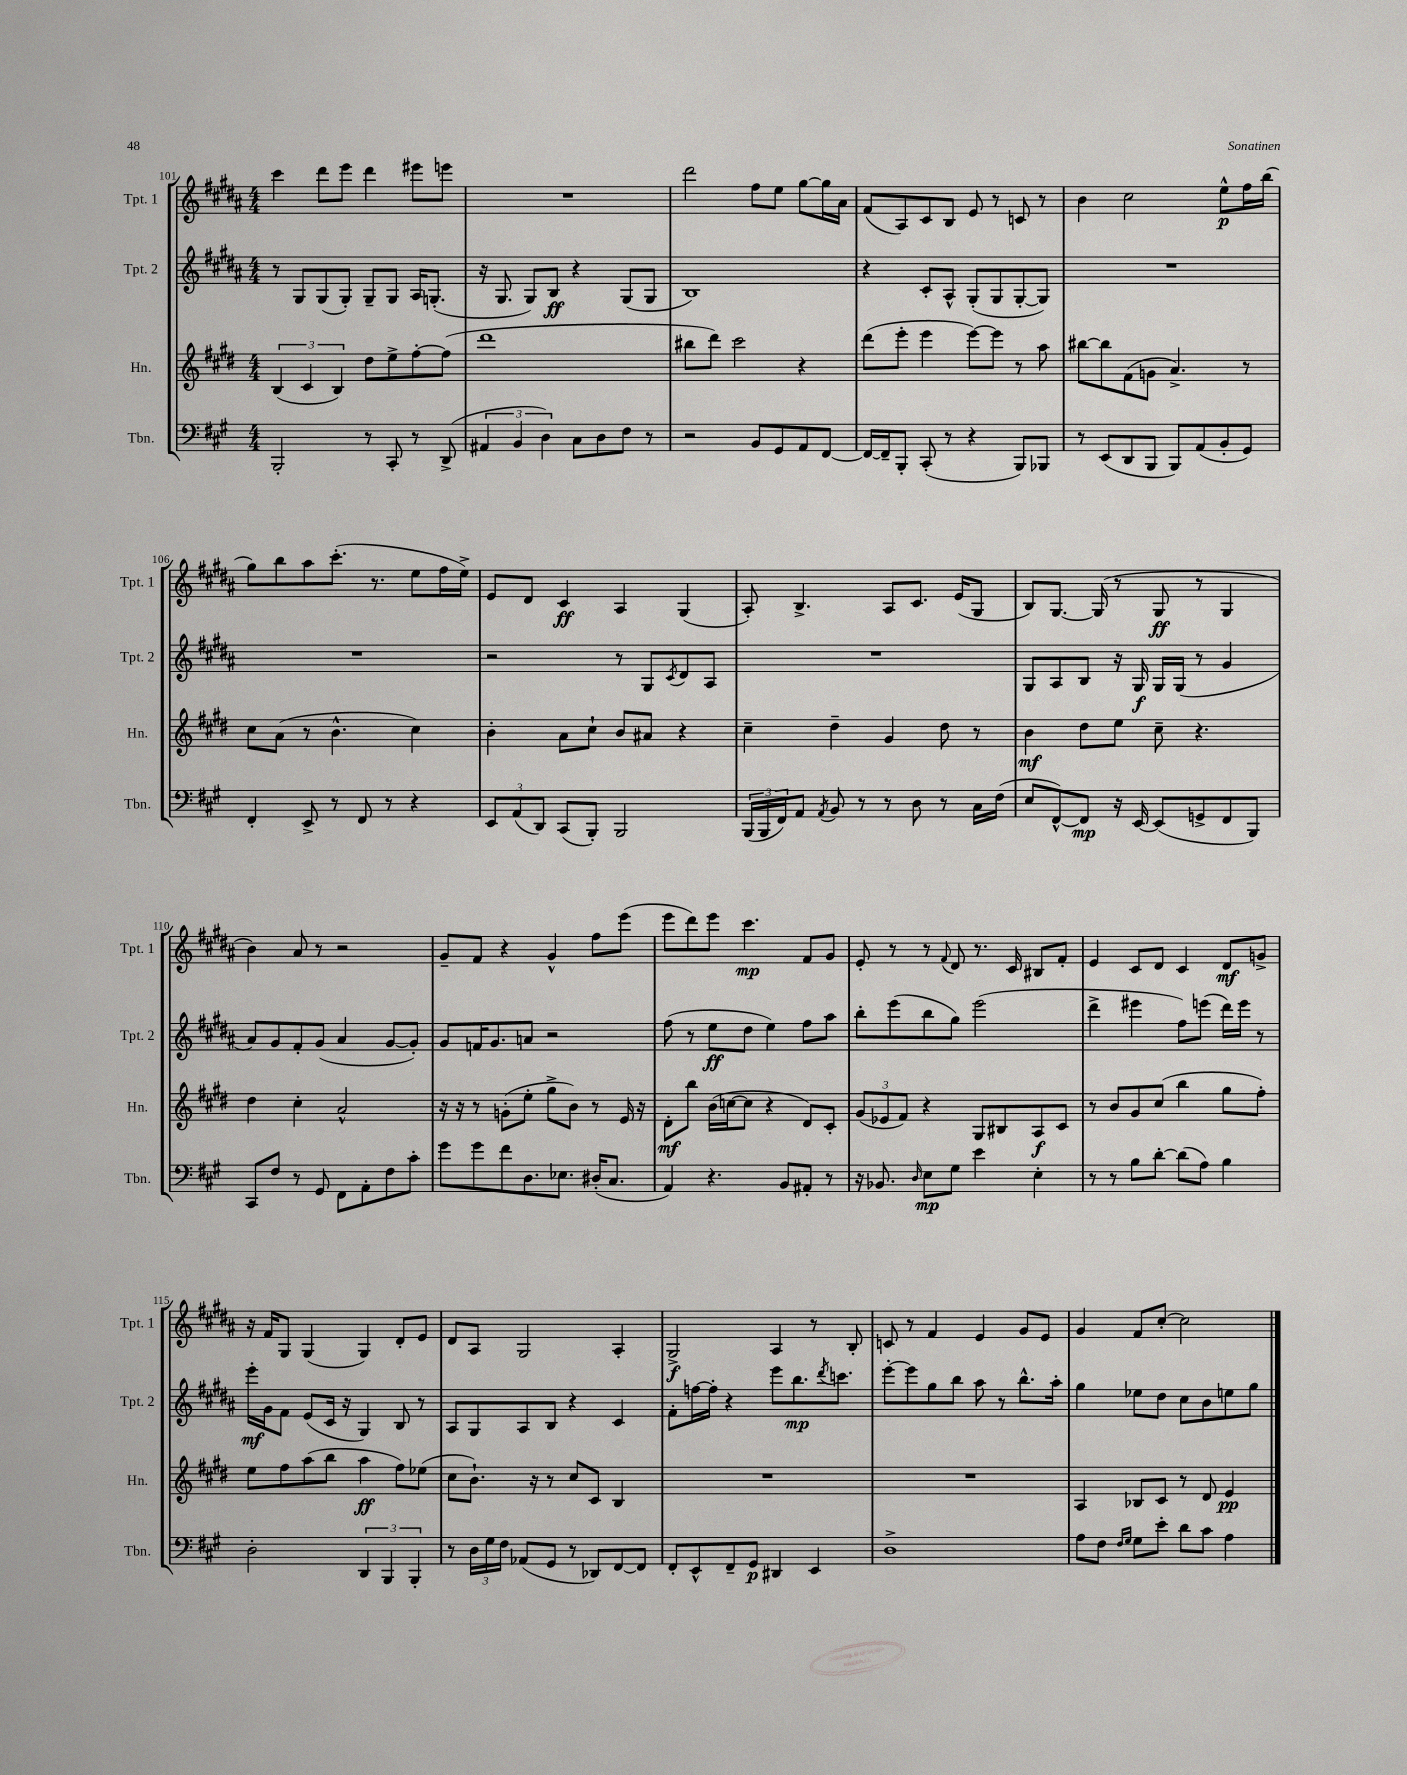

**kern	**kern	**kern	**kern
*staff4	*staff3	*staff2	*staff1
*clefF4	*clefG2	*clefG2	*clefG2
*k[f#c#g#]	*k[f#c#g#d#]	*k[f#c#g#d#a#]	*k[f#c#g#d#a#]
*M4/4	*M4/4	*M4/4	*M4/4
2BBB'	(6B	8r	4ccc#
.	.	8G#	.
.	6c#	.	.
.	.	(8G#	8ddd#
.	6B)	.	.
.	.	8G#')	8eee
8r	8dd#	8G#~	4ddd#
8CC#'	8ee^	8G#	.
8r	[8ff#'	16A#	8eee#
.	.	(8.G'	.
(8DD^	(8ff#]	.	8eee
=	=	=	=
6AA#	1ddd#	16r	1r
.	.	8.G#	.
6BB	.	.	.
.	.	8G#)	.
6D)	.	.	.
.	.	8B	.
8C#	.	4r	.
8D	.	.	.
8F#	.	(8G#	.
8r	.	8G#	.
=	=	=	=
2r	8bb#	1B)	2ddd#
.	8ddd#)	.	.
.	2ccc#	.	.
8BB	.	.	8ff#
8GG#	.	.	8ee
8AA	4r	.	[8gg#
[8FF#	.	.	16gg#]
.	.	.	16a#
=	=	=	=
16FF#_	(8ddd#	4r	(8f#
16FF#~]	.	.	.
8BBB'	8eee'	.	8A#)
(8CC#'	4eee	8c#'	8c#
8r	.	8A#^^	8B
4r	[8eee)	(8G#'	8e
.	8eee]	8G#	8r
8BBB)	8r	[8G#'	8c
8BBB-	8aa	8G#])	8r
=	=	=	=
8r	[8bb#	1r	4b
(8EE	8bb#]	.	.
8DD	(8f#	.	2cc#
8BBB	8g	.	.
8BBB)	4.a^)	.	.
(8AA	.	.	.
8BB'	.	.	8ee^^
8GG#)	8r	.	16ff#
.	.	.	(16bb
=	=	=	=
4FF#'	8cc#	1r	8gg#)
.	(8a	.	8bb
8EE^	8r	.	8aa#
8r	4.b^^	.	(8.ccc#'
8FF#	.	.	.
.	.	.	8.r
8r	.	.	.
4r	4cc#)	.	8ee
.	.	.	16ff#
.	.	.	16ee^)
=	=	=	=
12EE	4b'	2r	8e
(12AA	.	.	.
.	.	.	8d#
12DD)	.	.	.
(8CC#	8a	.	4c#
8BBB')	8cc#`	.	.
2BBB	8b	8r	4A#
.	8a#	8G#	.
.	.	8qc#	.
.	4r	8d#	(4G#
.	.	8A#	.
=	=	=	=
(24BBB	4cc#~	1r	8A#')
24BBB	.	.	.
24FF#)	.	.	.
8AA	.	.	4.B^
8qAA	.	.	.
8BB	4dd#~	.	.
8r	.	.	.
8r	4g#	.	8A#
8D	.	.	8.c#
8r	8dd#	.	.
.	.	.	(16e
16C#	8r	.	8G#
(16F#	.	.	.
=	=	=	=
8E	4b	8G#	8B)
[8FF#^^)	.	8A#	[8.G#
8FF#]	8dd#	8B	.
.	.	.	(16G#]
16r	8ee	16r	8r
[16EE	.	16G#	.
(8EE]	8cc#~	16G#	8G#
.	.	(16G#	.
8GG^	4.r	8r	8r
8FF#	.	4g#	4G#
8BBB)	.	.	.
=	=	=	=
8CC#	4dd#	8a#)	4b)
8F#	.	8g#	.
8r	4cc#'	8f#'	8a#
8GG#	.	(8g#	8r
8FF#	2a^^	4a#	2r
8AA'	.	.	.
8F#	.	[8g#	.
8c#'	.	8g#'])	.
=	=	=	=
8g#	16r	8g#	8g#~
.	16r	.	.
8g#	8r	16f	8f#
.	.	8.g#	.
8f#	(8g'	.	4r
8.D	8ee'	8a	.
.	8gg#^	2r	4g#^^
8.E-	.	.	.
.	8b)	.	.
(16D#'	8r	.	8ff#
8.C#	.	.	.
.	16e	.	(8eee
.	16r	.	.
=	=	=	=
4AA)	8d#'	(8ff#	8eee
.	8bb	8r	8ddd#)
4.r	(16b	8ee	8eee
.	[16cc	.	.
.	8cc]	8dd#	4.ccc#
.	4r	4ee)	.
8BB	.	.	.
8AA#'	8d#)	8ff#	8f#
8r	8c#'	8aa#	8g#
=	=	=	=
16r	(12g#	8bb'	8e'
8.BB-	.	.	.
.	12e-	.	.
.	.	(8eee	8r
.	12f#)	.	.
16qqD	.	.	.
8E	4r	8bb	8r
.	.	.	8qqf#
8G#	.	8gg#)	8d#
4e	8G#	(2eee	8.r
.	8B#	.	.
.	.	.	16c#
4E'	8A	.	8B#
.	8c#	.	8f#'
=	=	=	=
8r	8r	4ddd#^	4e
8r	8b	.	.
8B	8g#	4eee#	8c#
[8d'	(8cc#	.	8d#
(8d]	4bb	8ff#)	4c#
8A)	.	(8eee	.
4B	8gg#	16ddd#)	8d#
.	.	16eee	.
.	8ff#')	8r	8g^
=	=	=	=
2D'	8ee	16eee'	16r
.	.	16g#	16f#
.	8ff#	8f#	8G#
.	(8aa	(8e	(4G#
.	8bb	16c#	.
.	.	16r	.
6DD	4aa	4G#)	4G#)
6BBB	.	.	.
.	8ff#)	8B	8d#'
6BBB'	.	.	.
.	(8ee-	8r	8e
=	=	=	=
8r	8cc#	8A#	8d#
24D	8.b`)	8G#	8A#
24G#	.	.	.
24F#	.	.	.
(8AA-	.	8A#	2G#
.	16r	.	.
8GG#	8r	8B	.
8r	8cc#	4r	.
8DD-)	8c#	.	.
[8FF#	4B	4c#	4A#'
8FF#]	.	.	.
=	=	=	=
8FF#'	1r	8f#'	2G#^
8EE^^	.	[16ff	.
.	.	16ff']	.
8FF#~	.	4r	.
8GG#	.	.	.
4DD#	.	8eee	4A#
.	.	8.bb	.
4EE	.	.	8r
.	.	8qddd#	.
.	.	8.ccc	.
.	.	.	8B'
=	=	=	=
1D^	1r	[8eee'	8c
.	.	8eee]	8r
.	.	8gg#	4f#
.	.	8bb	.
.	.	8aa#	4e
.	.	8r	.
.	.	8.bb^^	8g#
.	.	.	8e
.	.	16aa#'	.
=	=	=	=
8A	4A	4gg#	4g#
8F#	.	.	.
16qqF#	.	.	.
16qqG#	.	.	.
8G#	8B-	8ee-	8f#
8e'	8c#	8dd#	[8cc#'
8d	8r	8cc#	2cc#]
8c#	8d#	8b	.
4A	4e	8ee	.
.	.	8gg#	.
==	==	==	==
*-	*-	*-	*-
